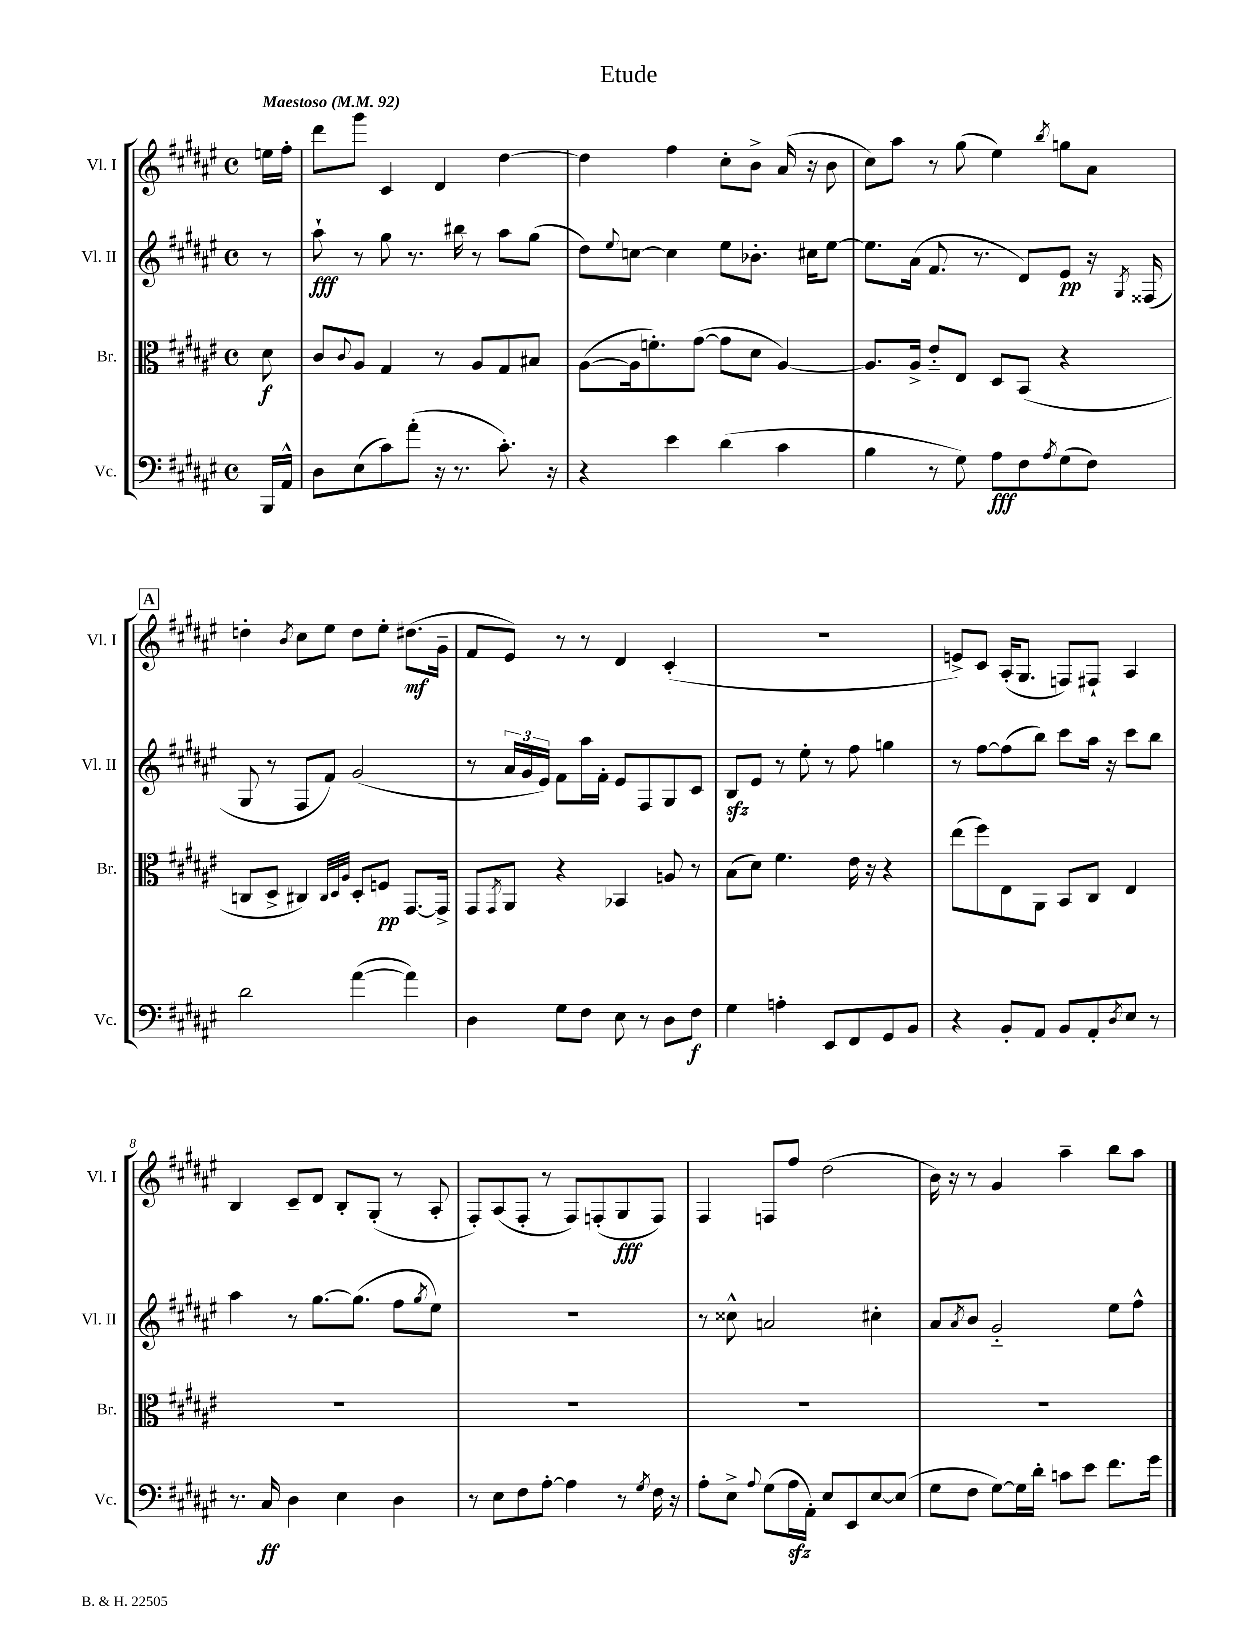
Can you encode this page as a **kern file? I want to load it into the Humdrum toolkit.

**kern	**kern	**kern	**kern
*staff4	*staff3	*staff2	*staff1
*clefF4	*clefC3	*clefG2	*clefG2
*k[f#c#g#d#a#e#]	*k[f#c#g#d#a#e#]	*k[f#c#g#d#a#e#]	*k[f#c#g#d#a#e#]
*M4/4	*M4/4	*M4/4	*M4/4
*met(c)	*met(c)	*met(c)	*met(c)
*MM92	*MM92	*MM92	*MM92
16BBB/LL	8d#\	8r	16ee\LL
16AA#^^/JJ	.	.	16ff#'\JJ
=	=	=	=
8D#\L	8c#/L	8aa#`\	8ddd#\L
.	8qqc#/	.	.
(8E#\	8A#/J	8r	8ggg#\J
8c#\)	4G#/	8gg#\	4c#/
(8a#'\J	.	8.r	.
16r	8r	.	4d#/
8.r	.	16bb#\	.
.	8A#/L	8r	.
8.c#'\)	8G#/	8aa#\L	[4dd#\
.	8B#/J	(8gg#\J	.
16r	.	.	.
=	=	=	=
4r	([8A#\L	8dd#\L)	4dd#\]
.	.	8qqee#/	.
.	16A#\]k	[8cc\J	.
.	8.f'\)	.	.
4e#\	.	4cc\]	4ff#\
.	([8g#\J	.	.
(4d#\	8g#\]L	8ee#\L	8cc#'\L
.	8d#\J	8.b-'\J	8b^\J
4c#\	[4A#/)	.	(16a#/
.	.	16cc#\LK	16r
.	.	[8ee#\J	8b\
=	=	=	=
4B\	8.A#/]L	8.ee#\]L	8cc#\L)
.	.	.	8aa#\J
.	16A#^/Jk	(16a#\Jk	.
8r	8e#'~/L	8.f#/	8r
8G#\)	8E#/J	.	(8gg#\
.	.	8.r	.
8A#\L	8D#/L	.	4ee#\)
8F#\	(8BB/J	8d#/L)	.
8qA#/	.	.	8qbb/
(8G#\	4r	8e#/J	8gg\L
8F#\J)	.	16r	8a#\J
.	.	8qG#/	.
.	.	(16F##/	.
=	=	=	=
2d#\	8C/L	8G#/	4dd'\
.	8D#^/J	8r	.
.	.	.	8qb/
.	4C#/)	8F#/L	8cc#\L
.	.	8f#/J)	8ee#\J
.	32qqC#/LLL	.	.
.	32qqD#/	.	.
.	32qqA#/JJJ	.	.
([4a#\	8D#'/L	(2g#/	8dd\L
.	8F/J	.	8ee#'\J
4a#\])	[8.GG#/L	.	(8.dd#\L
.	16GG#^/]Jk	.	16g#~\Jk
=	=	=	=
4D#\	8GG#/L	8r	8f#/L
.	8qGG#/	.	.
.	8AA#/J	24a#/LL	8e#/J)
.	.	24g#/	.
.	.	24e#/JJ)	.
8G#\L	4r	8f#\L	8r
8F#\J	.	16aa#\L	8r
.	.	16f#'\JJ	.
8E#\	4BB-/	8e#/L	4d#/
8r	.	8F#/	.
8D#\L	8A/	8G#/	(4c#'/
8F#\J	8r	8c#/J	.
=	=	=	=
4G#\	(8B\L	8B/L	1r
.	8d#\J)	8e#/J	.
4A'\	4.f#\	8r	.
.	.	8ee#'\	.
8EE#/L	.	8r	.
8FF#/	16e#\	8ff#\	.
.	16r	.	.
8GG#/	4r	4gg\	.
8BB/J	.	.	.
=	=	=	=
4r	(8ee#\L	8r	8e^/L)
.	8ff#\)	[8ff#\L	8c#/J
8BB'/L	8E#\	(8ff#\]	(16A#'/LK
.	.	.	8.G#/J
8AA#/J	8AA#\J	8bb\J)	.
8BB/L	8BB/L	8ccc#\L	8F/L)
8AA#'/	8C#/J	16aa#\Jk	8F#`/J
.	.	16r	.
8qD#/	.	.	.
8E#/J	4E#/	8ccc#\L	4A#/
8r	.	8bb\J	.
=	=	=	=
8.r	1r	4aa#\	4B/
16C#/	.	.	.
4D#\	.	8r	8c#~/L
.	.	[8.gg#\L	8d#/J
4E#\	.	.	8B'/L
.	.	(8.gg#\]J	.
.	.	.	(8G#'/J
4D#\	.	8ff#\L	8r
.	.	8qgg#/	.
.	.	8ee#\J)	8A#'/
=	=	=	=
8r	1r	1r	8F#'/L)
8E#\L	.	.	(8A#/
8F#\	.	.	8F#'/J
[8A#'\J	.	.	8r
4A#\]	.	.	8F#/L)
.	.	.	(8F'/
8r	.	.	8G#/
8qG#/	.	.	.
16F#\	.	.	8F/J)
16r	.	.	.
=	=	=	=
8A#'\L	1r	8r	4F#/
8E#^\J	.	8cc##^^\	.
8qqA#/	.	.	.
(8G#\L	.	2a/	8F/L
16A#\L	.	.	8ff#/J
16AA#'\JJ)	.	.	.
8E#/L	.	.	(2dd#\
8EE#/	.	.	.
[8E#/	.	4cc#'\	.
(8E#/]J	.	.	.
=	=	=	=
8G#\L	1r	8a#/L	16b\)
.	.	.	16r
.	.	8qa#/	.
8F#\J	.	8b/J	8r
[8G#\L)	.	2g#'~/	4g#/
16G#\]L	.	.	.
16d#'\JJ	.	.	.
8c\L	.	.	4aa#~\
8e#\J	.	.	.
8.f#\L	.	8ee#\L	8bb\L
.	.	8ff#^^\J	8aa#\J
16g#\Jk	.	.	.
==	==	==	==
*-	*-	*-	*-
